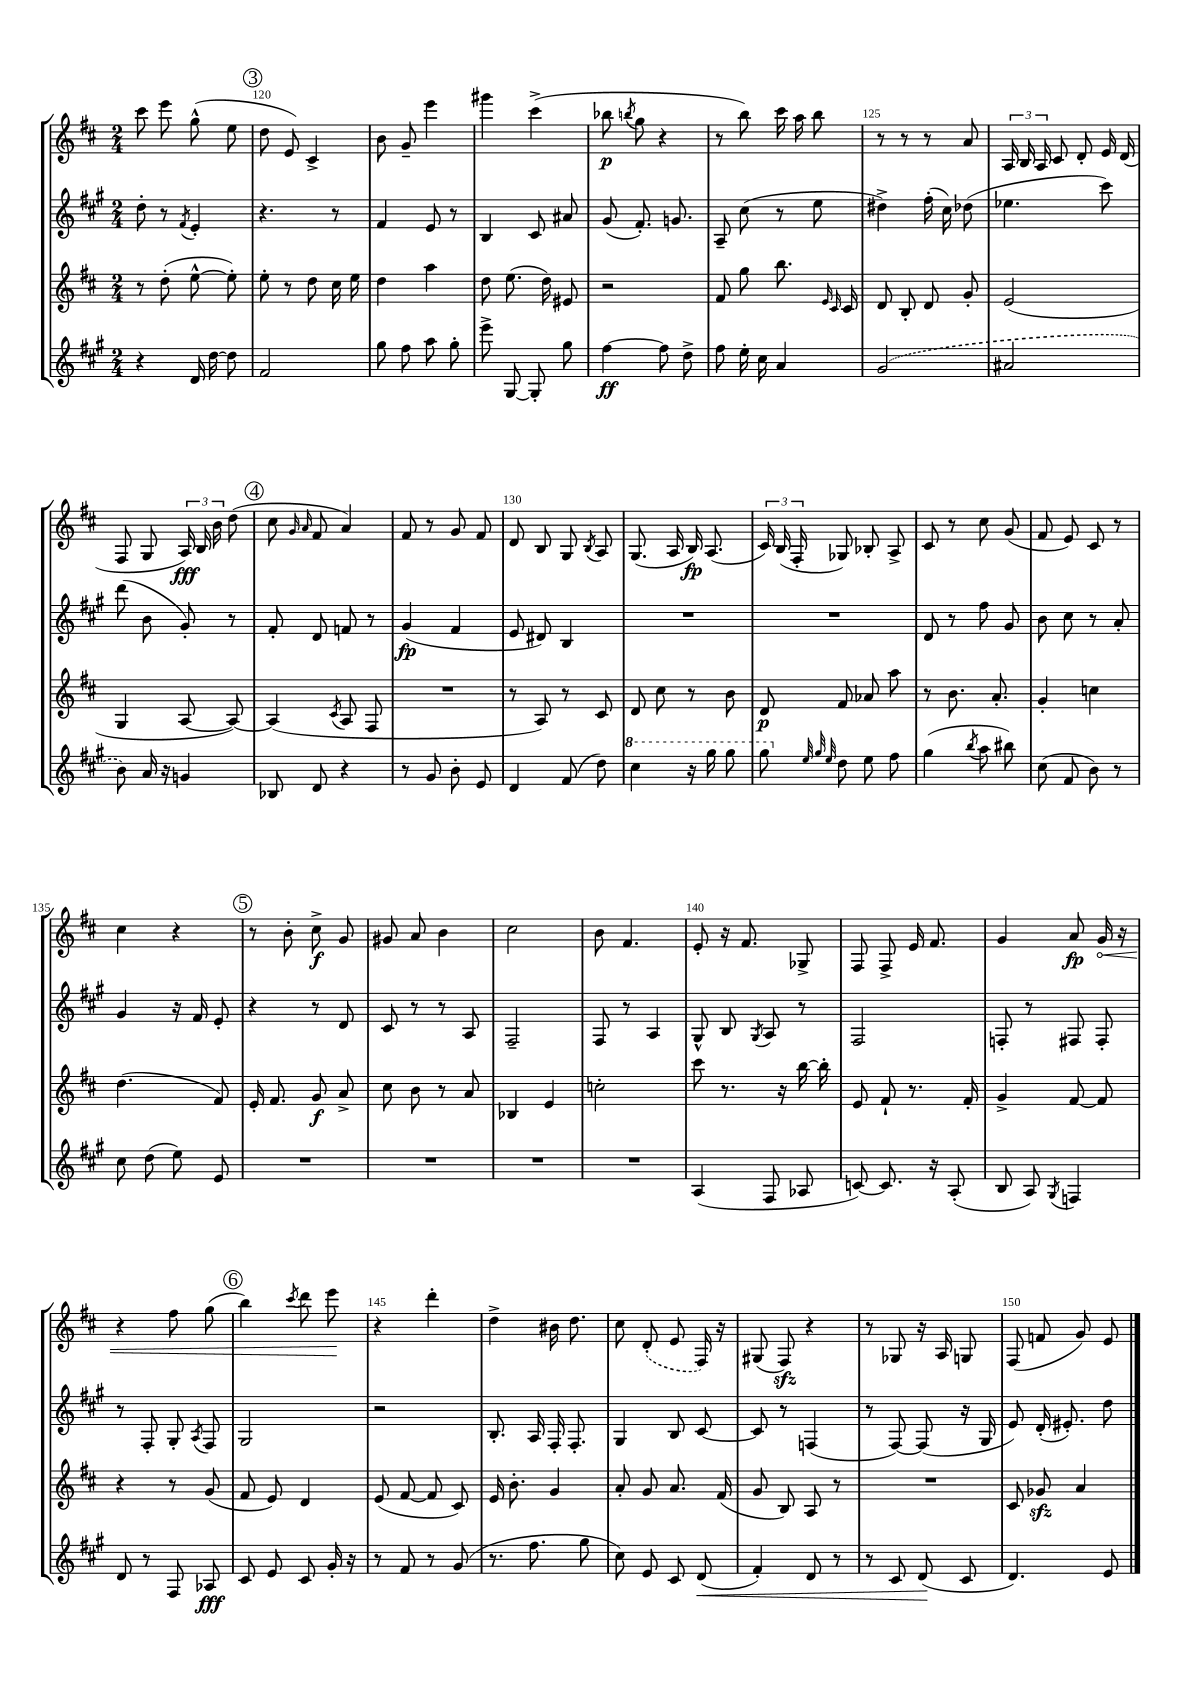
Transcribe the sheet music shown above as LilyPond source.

<<
\new StaffGroup <<
\new Staff = "s0" {
    \clef treble \key d \major \numericTimeSignature \time 2/4
    \autoBeamOff cis'''8 e'''8 g''8-^( e''8 |
    \mark \markup { \circle "3" } d''8 e'8) cis'4-> |
    b'8 g'8-- e'''4 |
    gis'''4 cis'''4->( |
    bes''8\p \acciaccatura { b''8 } g''8 r4 |
    r8 b''8) cis'''16 a''16 b''8 |
    r8 r8 r8 a'8 |
    \tuplet 3/2 { a16 b16 a16 } cis'8 d'8-. e'16 d'16( |
    fis8 g8 \tuplet 3/2 { a16\fff) b16 b'16 } d''8( |
    \mark \markup { \circle "4" } cis''8 \grace { g'16 a'16 } fis'8 a'4) |
    fis'8 r8 g'8 fis'8 |
    d'8 b8 g8 \acciaccatura { b8 } a8 |
    g8.( a16 b16\fp) a8.( |
    \tuplet 3/2 { cis'16) b16( fis16-. } ges8) bes8-. a8-> |
    cis'8 r8 cis''8 g'8( |
    fis'8 e'8) cis'8 r8 |
    cis''4 r4 |
    \mark \markup { \circle "5" } r8 b'8-. cis''8->\f g'8 |
    gis'8 a'8 b'4 |
    cis''2 |
    b'8 fis'4. |
    e'8-. r16 fis'8. ges8-> |
    fis8 fis8-> e'16 fis'8. |
    g'4 a'8\fp \once \override Hairpin.circled-tip = ##t g'16\< r16 |
    r4 fis''8 g''8( |
    \mark \markup { \circle "6" } b''4) \acciaccatura { cis'''8 } d'''8 e'''8\! |
    r4 d'''4-. |
    d''4-> bis'16 d''8. |
    cis''8 \once \slurDashed d'8-.( e'8 fis16) r16 |
    gis8( fis8\sfz) r4 |
    r8 ges8 r16 a16 g8 |
    fis8( f'8 g'8) e'8 \bar "|." |
}
\new Staff = "s1" {
    \clef treble \key a \major \numericTimeSignature \time 2/4
    \autoBeamOff d''8-. r8 \acciaccatura { fis'8 } e'4-. |
    \mark \markup { \circle "3" } r4. r8 |
    fis'4 e'8 r8 |
    b4 cis'8 ais'8 |
    gis'8( fis'8.-.) g'8. |
    a8-- cis''8( r8 e''8 |
    dis''4->) fis''16-.( cis''16) des''8( |
    ees''4. cis'''8) |
    d'''8( b'8 gis'8-.) r8 |
    \mark \markup { \circle "4" } fis'8-. d'8 f'8 r8 |
    gis'4\fp( fis'4 |
    e'8 dis'8) b4 |
    R2 |
    R2 |
    d'8 r8 fis''8 gis'8 |
    b'8 cis''8 r8 a'8-. |
    gis'4 r16 fis'16 e'8-. |
    \mark \markup { \circle "5" } r4 r8 d'8 |
    cis'8 r8 r8 a8 |
    fis2-- |
    fis8 r8 a4 |
    gis8-^ b8 \acciaccatura { gis8 } a8 r8 |
    fis2 |
    f8-. r8 fis8 fis8-. |
    r8 fis8-. gis8-. \acciaccatura { a8 } fis8 |
    \mark \markup { \circle "6" } gis2 |
    r2 |
    b8.-. a16 fis16-. fis8.-. |
    gis4 b8 cis'8~ |
    cis'8 r8 f4( |
    r8 fis8~) fis8( r16 gis16 |
    e'8) d'16-.( eis'8.-.) d''8 \bar "|." |
}
\new Staff = "s2" {
    \clef treble \key d \major \numericTimeSignature \time 2/4
    \autoBeamOff r8 d''8-.( e''8~-^ e''8-.) |
    \mark \markup { \circle "3" } e''8-. r8 d''8 cis''16 e''16 |
    d''4 a''4 |
    d''8 e''8.( d''16) eis'8 |
    r2 |
    fis'8 g''8 b''8. \grace { e'16 cis'16 } cis'16 |
    d'8 b8-. d'8 g'8-. |
    e'2( |
    g4 a8~ a8~) |
    \mark \markup { \circle "4" } a4( \acciaccatura { cis'8 } a8 fis8 |
    R2 |
    r8 a8) r8 cis'8 |
    d'8 cis''8 r8 b'8 |
    d'8\p fis'8 aes'8 a''8 |
    r8 b'8. a'8.-. |
    g'4-. c''4 |
    d''4.( fis'8) |
    \mark \markup { \circle "5" } e'16-. fis'8. g'8\f a'8-> |
    cis''8 b'8 r8 a'8 |
    bes4 e'4 |
    c''2-. |
    cis'''8 r8. r16 b''16~ b''16-. |
    e'8 fis'8-! r8. fis'16-. |
    g'4-> fis'8~ fis'8 |
    r4 r8 g'8( |
    \mark \markup { \circle "6" } fis'8 e'8) d'4 |
    e'8( fis'8~ fis'8 cis'8) |
    e'16 b'8.-. g'4 |
    a'8-. g'8 a'8. fis'16( |
    g'8 b8) a8 r8 |
    R2 |
    cis'8 ges'8\sfz a'4 \bar "|." |
}
\new Staff = "s3" {
    \clef treble \key a \major \numericTimeSignature \time 2/4
    \autoBeamOff r4 d'16 d''16~ d''8 |
    \mark \markup { \circle "3" } fis'2 |
    gis''8 fis''8 a''8 gis''8-. |
    e'''8-> gis8~ gis8-. gis''8 |
    fis''4~\ff fis''8 d''8-> |
    fis''8 e''16-. cis''16 a'4 |
    \once \slurDashed gis'2( |
    ais'2 |
    b'8) a'16 r16 g'4 |
    \mark \markup { \circle "4" } bes8 d'8 r4 |
    r8 gis'8 b'8-. e'8 |
    d'4 fis'8( d''8) |
    \ottava #1 cis'''4 r16 gis'''16 gis'''8 |
    gis'''8 \ottava #0 \grace { e''32 gis''32 e''32 } d''8 e''8 fis''8 |
    gis''4( \acciaccatura { b''8 } a''8 bis''8) |
    cis''8( fis'8 b'8) r8 |
    cis''8 d''8( e''8) e'8 |
    \mark \markup { \circle "5" } R2 |
    R2 |
    R2 |
    R2 |
    a4( fis8 aes8 |
    c'8~) c'8. r16 a8-.( |
    b8 a8) \acciaccatura { gis8 } f4 |
    d'8 r8 fis8 aes8\fff |
    \mark \markup { \circle "6" } cis'8 e'8 cis'8 gis'16-. r16 |
    r8 fis'8 r8 gis'8( |
    r8. fis''8. gis''8 |
    cis''8) e'8 cis'8 d'8\<( |
    fis'4-.) d'8 r8 |
    r8 cis'8 d'8\!( cis'8 |
    d'4.) e'8 \bar "|." |
}
>>
>>
\layout { \context { \Score currentBarNumber = #119 \override BarNumber.break-visibility = ##(#f #t #t) barNumberVisibility = #(every-nth-bar-number-visible 5) } }
